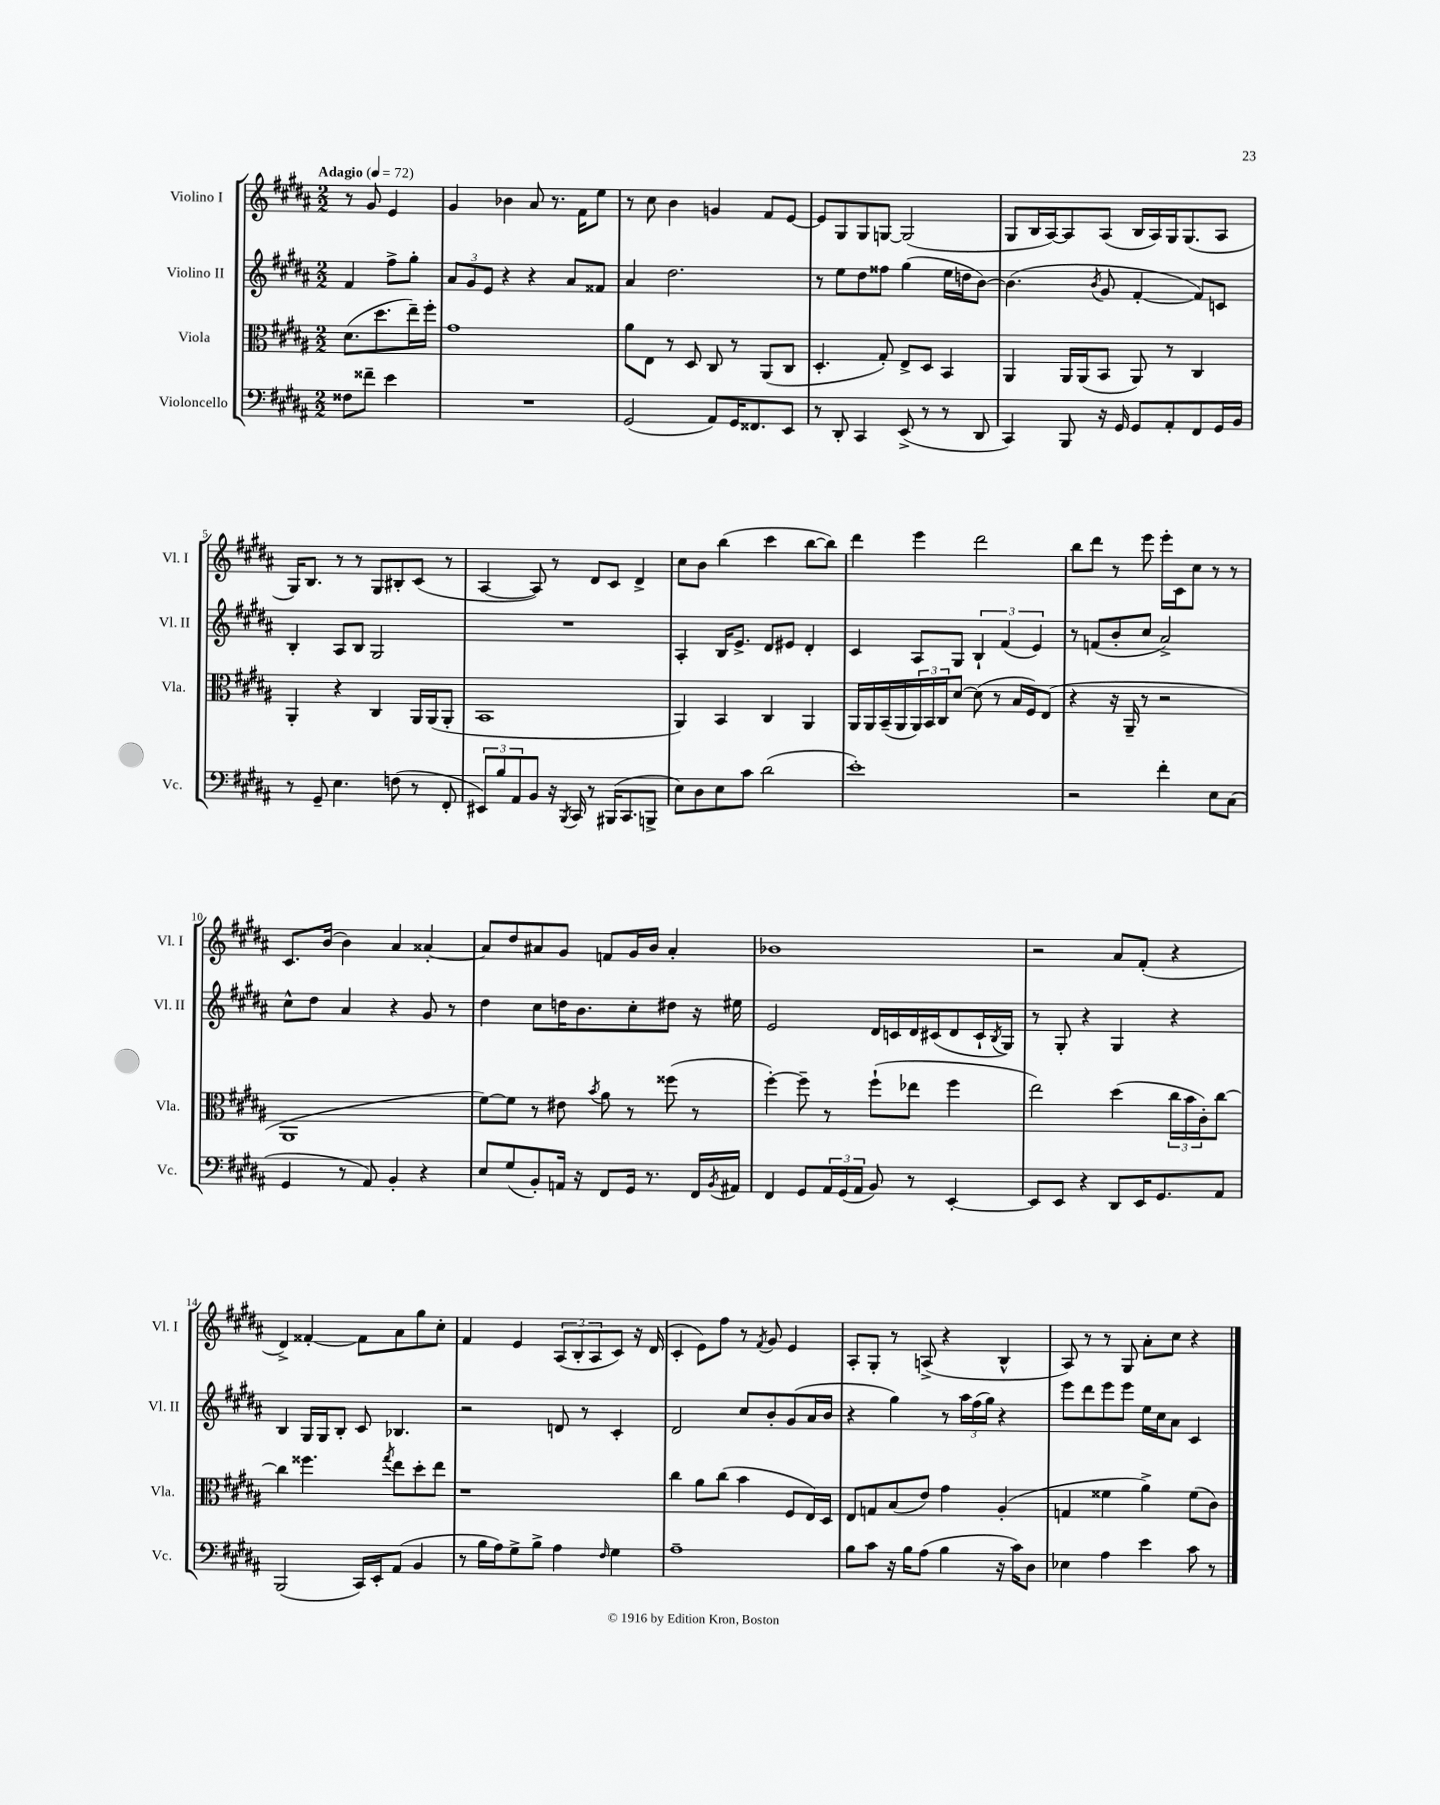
<<
\new StaffGroup <<
\new Staff = "s0" \with { instrumentName = "Violino I" shortInstrumentName = "Vl. I" } {
    \clef treble \key b \major \numericTimeSignature \time 2/2 \partial 2 \tempo "Adagio" 4 = 72
    r8 gis'8 e'4 |
    gis'4 bes'4 ais'8 r8. fis'16 e''8 |
    r8 cis''8 b'4 g'4 fis'8 e'8~ |
    e'8 gis8 gis8 g8~ g2( |
    gis8 b16 ais16~) ais8 ais8( b16 ais16) gis16 gis8.( ais8 |
    gis16) b8. r8 r8 gis8 bis8-. cis'8( r8 |
    ais4~ ais8) r8 dis'8 cis'8 dis'4-> |
    cis''8 b'8 b''4( cis'''4 b''8~ b''8) |
    dis'''4 e'''4 dis'''2 |
    b''8 dis'''8 r8 e'''8 e'''16-. cis'16 cis''8 r8 r8 |
    cis'8. b'16( b'4) ais'4 aisis'4~-. |
    aisis'8 dis''8 ais'8 gis'8 f'8 gis'16 b'16 ais'4-. |
    bes'1 |
    r2 ais'8 fis'8-.( r4 |
    dis'4->) fisis'4~-. fisis'8 ais'8 gis''8 cis''8-. |
    fis'4 e'4 \tuplet 3/2 { ais8( b8-. ais8 } cis'8) r16 dis'16( |
    cis'4-. e'8) fis''8 r8 \acciaccatura { fis'8 } gis'8 e'4 |
    ais8-. gis8-. r8 a8->( r4 b4-^ |
    ais8) r8 r8 gis8 ais'8-. cis''8 r4 \bar "|." |
}
\new Staff = "s1" \with { instrumentName = "Violino II" shortInstrumentName = "Vl. II" } {
    \clef treble \key b \major \numericTimeSignature \time 2/2 \partial 2
    fis'4 fis''8-> gis''8-. |
    \tuplet 3/2 { ais'8 gis'8 e'8 } r4 r4 ais'8 fisis'8 |
    ais'4 dis''2. |
    r8 e''8 dis''8 fisis''8 gis''4( e''16 d''16 b'8~) |
    b'4.( \acciaccatura { b'8 } gis'8 fis'4~-. fis'8) c'8 |
    b4-. ais8 b8 gis2 |
    R1 |
    ais4-. b16 e'8.-> dis'8 eis'8 dis'4-. |
    cis'4 ais8 gis8 \tuplet 3/2 { b4-! fis'4( e'4) } |
    r8 f'8( b'8-. cis''8 ais'2->) |
    cis''8-^ dis''8 ais'4 r4 gis'8 r8 |
    dis''4 cis''8 d''16 b'8. cis''8-. dis''8 r16 eis''16 |
    e'2 dis'16 c'16 dis'16 cis'16( dis'8 cis'16-! \acciaccatura { b8 } gis16) |
    r8 gis8-. r4 gis4 r4 |
    b4 gis16 gis16 b8-. cis'8 bes4. |
    r2 d'8 r8 cis'4-. |
    dis'2 cis''8 b'8-. gis'8( ais'16 b'16 |
    r4 gis''4) r8 \tuplet 3/2 { ais''16 fis''16( gis''16) } r4 |
    e'''8 dis'''8 e'''8 e'''8 e''16 cis''16 ais'8 cis'4 \bar "|." |
}
\new Staff = "s2" \with { instrumentName = "Viola" shortInstrumentName = "Vla." } {
    \clef alto \key b \major \numericTimeSignature \time 2/2 \partial 2
    dis'8.( dis''8. e''16--) fis''16-. |
    gis'1 |
    ais'8 e8 r8 dis8 cis8 r8 ais,8( cis8 |
    dis4.-. gis8-.) e8-> dis8 b,4 |
    ais,4 ais,16 ais,16( b,8 ais,8) r8 cis4 |
    ais,4-. r4 cis4 ais,16 ais,16( ais,8-. |
    b,1 |
    ais,4) b,4 cis4 ais,4 |
    ais,16 ais,16 b,16--( ais,16 \tuplet 3/2 { ais,16) b,16 cis16 } dis'8~ dis'8( r8 b16 fis16) e8( |
    r4 r16 ais,16-- r8 r2 |
    ais,1 |
    fis'8~) fis'8 r8 eis'8 \acciaccatura { b'8 } ais'8 r8 fisis''8( r8 |
    fis''4~-.) fis''8-- r8 fis''8-!( ees''8 fis''4 |
    e''2) dis''4( \tuplet 3/2 { cis''16 b'16 cis'16-.) } cis''8~ |
    cis''4 fisis''4. \acciaccatura { gis''8 } e''8 dis''8-. e''8 |
    r1 |
    cis''4 ais'8 cis''8( b'4 fis8 e16) dis16 |
    e8 g8 b8( e'8) gis'4 ais4-.( |
    g4 fisis'4 ais'4->) fisis'8( cis'8) \bar "|." |
}
\new Staff = "s3" \with { instrumentName = "Violoncello" shortInstrumentName = "Vc." } {
    \clef bass \key b \major \numericTimeSignature \time 2/2 \partial 2
    fisis8 fisis'8-- e'4 |
    R1 |
    gis,2( ais,8) gis,16 fisis,8. e,8 |
    r8 dis,8-. cis,4 e,8->( r8 r8 dis,8 |
    cis,4) b,,8 r16 gis,16 gis,8 ais,8-. fis,8 gis,16 b,16 |
    r8 gis,8-- e4. f8( r8 fis,8-. |
    \tuplet 3/2 { eis,8) b8 ais,8 } b,8 r16 \acciaccatura { b,,8 } cis,16 r8 bis,,16( cis,8. b,,8-> |
    e8) dis8 e8 cis'8 dis'2( |
    e'1-.) |
    r2 fis'4-. e8 cis8( |
    gis,4 r8 ais,8) b,4-. r4 |
    e8 gis8( b,8-.) a,16 r16 fis,8 gis,16 r8. fis,16 \acciaccatura { b,8 } ais,16 |
    fis,4 gis,8 \tuplet 3/2 { ais,16 gis,16( ais,16 } b,8) r8 e,4~-. |
    e,8 e,8 r4 dis,8 e,16 gis,8. ais,8 |
    b,,2( cis,16) e,16-. ais,8( b,4 |
    r8 b16 ais16) gis8-> b8-> ais4 \grace { fis16 } gis4 |
    ais1-- |
    b8 cis'8 r16 b16 ais8( b4 r16 cis'16) dis8 |
    ees4 ais4 e'4 cis'8 r8 \bar "|." |
}
>>
>>
